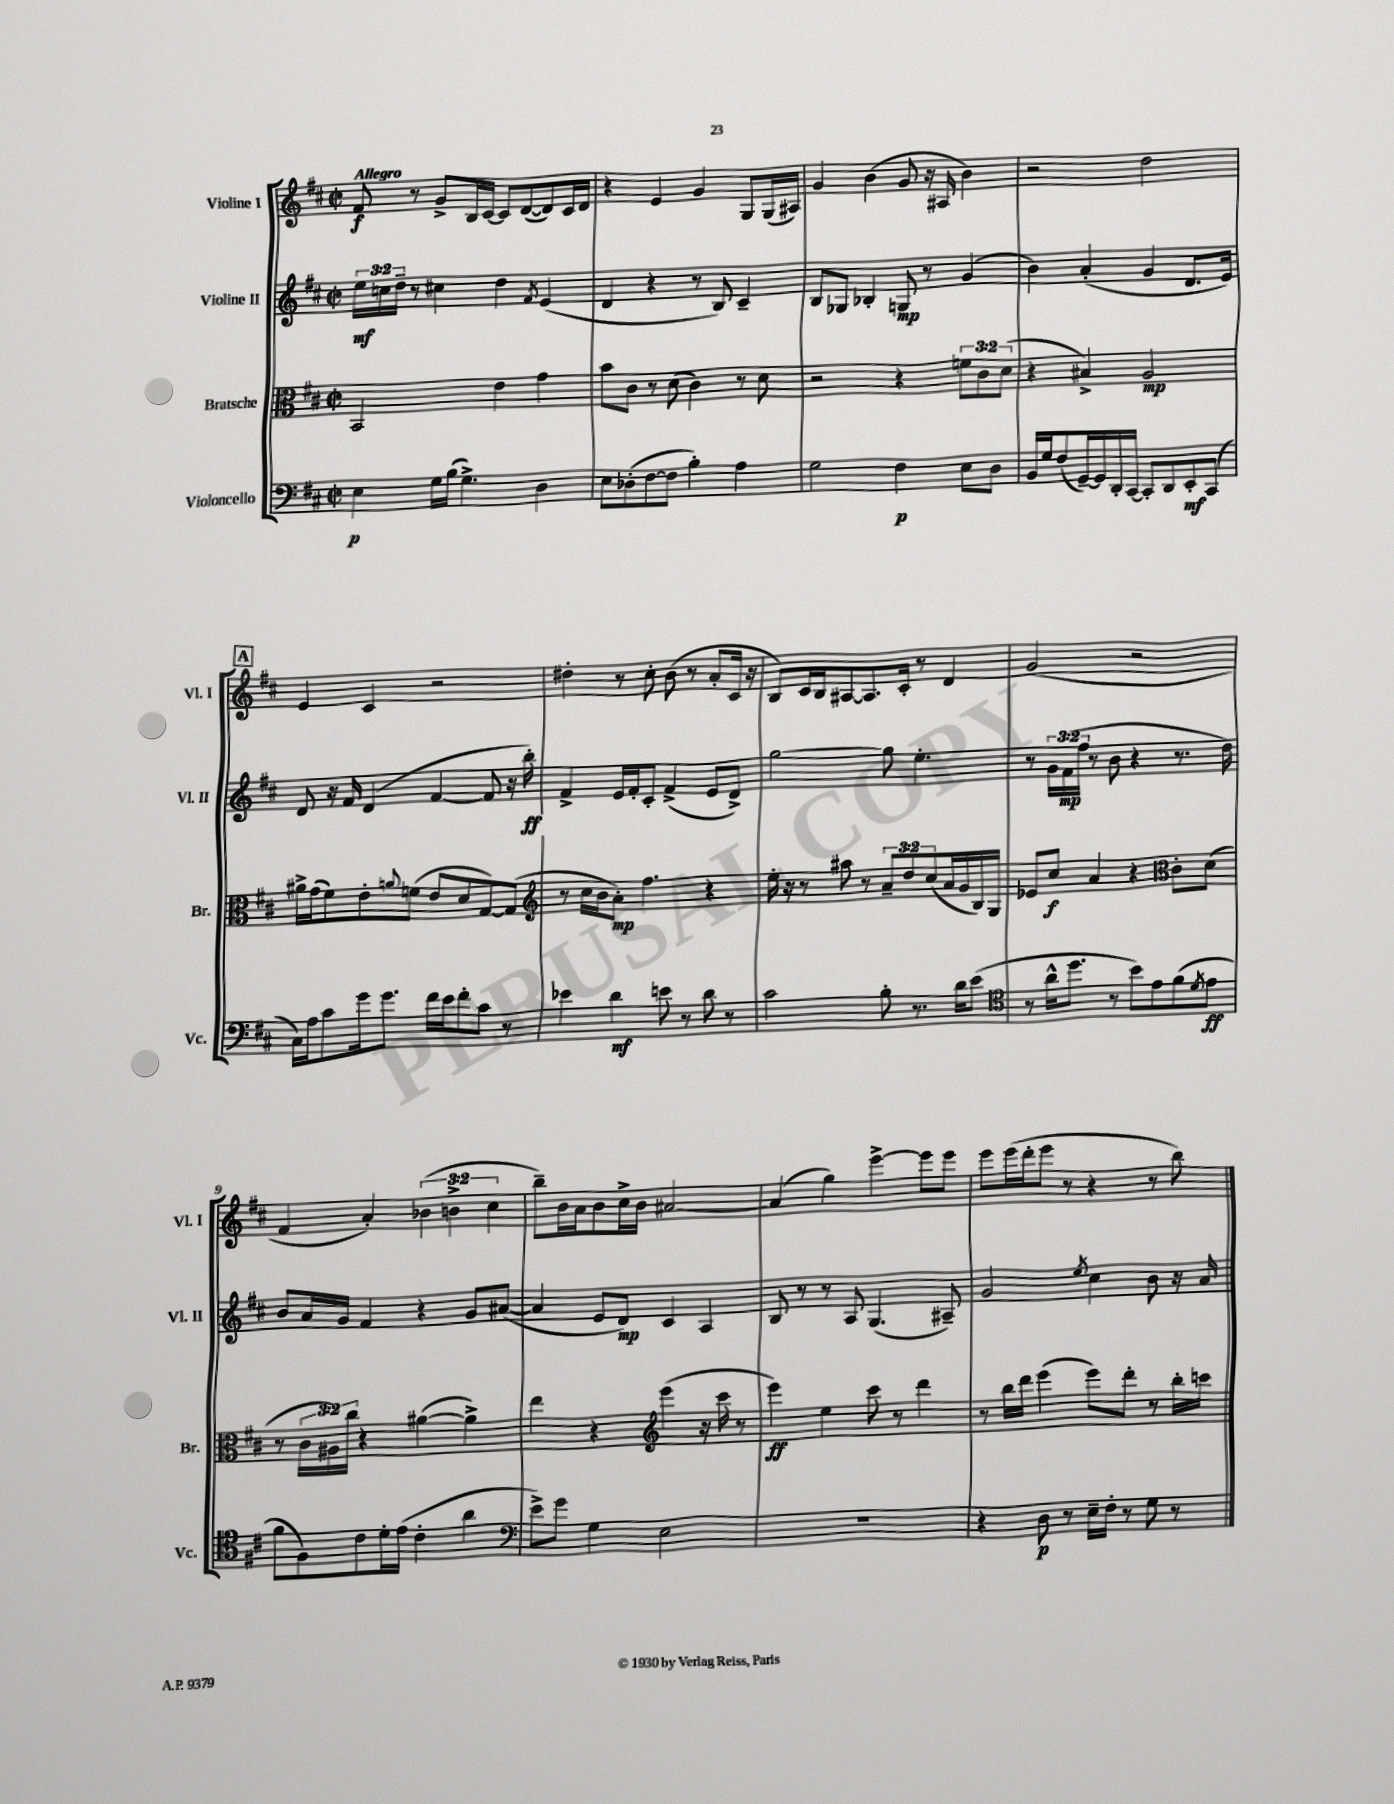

**kern	**kern	**kern	**kern
*staff4	*staff3	*staff2	*staff1
*clefF4	*clefC3	*clefG2	*clefG2
*k[f#c#]	*k[f#c#]	*k[f#c#]	*k[f#c#]
*M2/2	*M2/2	*M2/2	*M2/2
*met(c|)	*met(c|)	*met(c|)	*met(c|)
4E	2BB	24ee	8f#
.	.	24cc	.
.	.	24dd~	.
.	.	8r	8r
16G	.	4cc#	8g^
(16B	.	.	.
4.G^)	.	.	16B
.	.	.	[16c#
.	4e	4dd	8c#]
.	.	.	([8d
.	.	8qf#	.
4D	4g	(4e	8d])
.	.	.	16c#
.	.	.	16d
=	=	=	=
8E	8b	4d	4r
(8D-'	8c#	.	.
[8F#	8r	4r	4e
8F#]	(8d	.	.
4B')	4c#)	8r	4g
.	.	8B)	.
4A	8r	4c#~	8G
.	8d	.	(16G
.	.	.	16A#)
=	=	=	=
2G	2r	8B	4g
.	.	8G-	.
.	.	4B-'	(4b
4F#	4r	8G	8g
.	.	8r	16r
.	.	.	16A#
8E	12f	(4g	4b)
.	12c#	.	.
8D	.	.	.
.	(12d	.	.
=	=	=	=
16BB	4r	4b)	2r
16G	.	.	.
(8F#	.	.	.
[16GG~)	4B#^)	(4a'	.
16GG]	.	.	.
16DD'	.	.	.
[16CC#	.	.	.
8CC#']	2A	4g	2dd
8DD	.	.	.
8EE'	.	8.d	.
(8CC#	.	.	.
.	.	16e)	.
=	=	=	=
16C#)	16a#^	8d	4e
16A	(16g	.	.
8c#	8f#)	16r	.
.	.	16f#	.
16g	8e'	(4d	4c#
8.g	.	.	.
.	8qqa	.	.
.	(8f	.	.
16f#	8e	[4f#	2r
16e	.	.	.
8f#'	8d	.	.
8c#	[8G)	8f#]	.
8r	(8G]	16r	.
.	.	16bb')	.
=	=	=	=
*	*clefG2	*	*
4e-	8r	4f#^	4dd#'
.	16cc#	.	.
.	16b	.	.
4d	8a')	16e	8r
.	.	16f#'	.
.	4.ff#	8c#'	8cc#'
8e	.	(4f#^	(8b
8r	.	.	8r
8d	4r	8e	8a'
8r	.	8d^)	16c#
.	.	.	16r
=	=	=	=
2c#	16ee'	[2gg	8B)
.	16r	.	.
.	8r	.	16c#
.	.	.	16B
.	8aa#	.	[8A#
.	8r	.	8.A#]
8B'	12a~	8gg]	.
.	.	.	16c#'
.	12dd	.	.
8.r	.	4.ee'	8r
.	(12cc#	.	.
.	16a	.	4d
16d	16g	.	.
(8e	16B)	.	.
.	16G	.	.
=	=	=	=
*clefC4	*	*	*
8r	8e-	8r	(2g
16a^^	8cc#	24g	.
.	.	(24f#	.
8.dd	.	.	.
.	.	24ff#	.
.	4a	8r	.
8r	.	8b	.
8b)	4r	4r	2r
8e	.	.	.
*	*clefC3	*	*
(8f#	8c#'	8.r	.
8qd	.	.	.
8e	(8d	.	.
.	.	16dd)	.
=	=	=	=
8f#	8r	8b	4f#
8F#)	24c#	16a	.
.	24A#)	.	.
.	.	16g	.
.	24cc#	.	.
8c#	4r	4f#	4a')
16d'	.	.	.
(16e	.	.	.
4c#'	([4a#	4r	(6b-
.	.	.	6b^
4a	4a#^])	8g	.
.	.	.	6cc#
.	.	([8a#	.
=	=	=	=
*clefF4	*	*	*
8e^)	4ee	4a#]	8bb~)
8g	.	.	16b
.	.	.	16a
4G	4r	8e	8b
.	.	8d)	16cc#^
.	.	.	16b
*	*clefG2	*	*
2E	(4eee	4c#	[2a#
.	16r	4A	.
.	16ccc#	.	.
.	8r	.	.
=	=	=	=
1r	4eee)	8B	(4a#]
.	.	8r	.
.	4ee	8r	4gg)
.	.	8A	.
.	8ccc#	(4.G	[4eee^
.	8r	.	.
.	4ddd	.	8eee]
.	.	8A#~)	8eee
=	=	=	=
4r	8r	2g	8eee
.	16bb	.	(16eee
.	16ddd	.	16ddd'
8D	(4eee	.	8eee
8r	.	.	8r
.	.	8qee	.
16E~	8eee)	4cc#	4r
16F#'	.	.	.
8r	8ddd'	.	.
8G	8r	8b	8r
8r	16bb'	16r	8bb)
.	16ccc	16a	.
==	==	==	==
*-	*-	*-	*-
